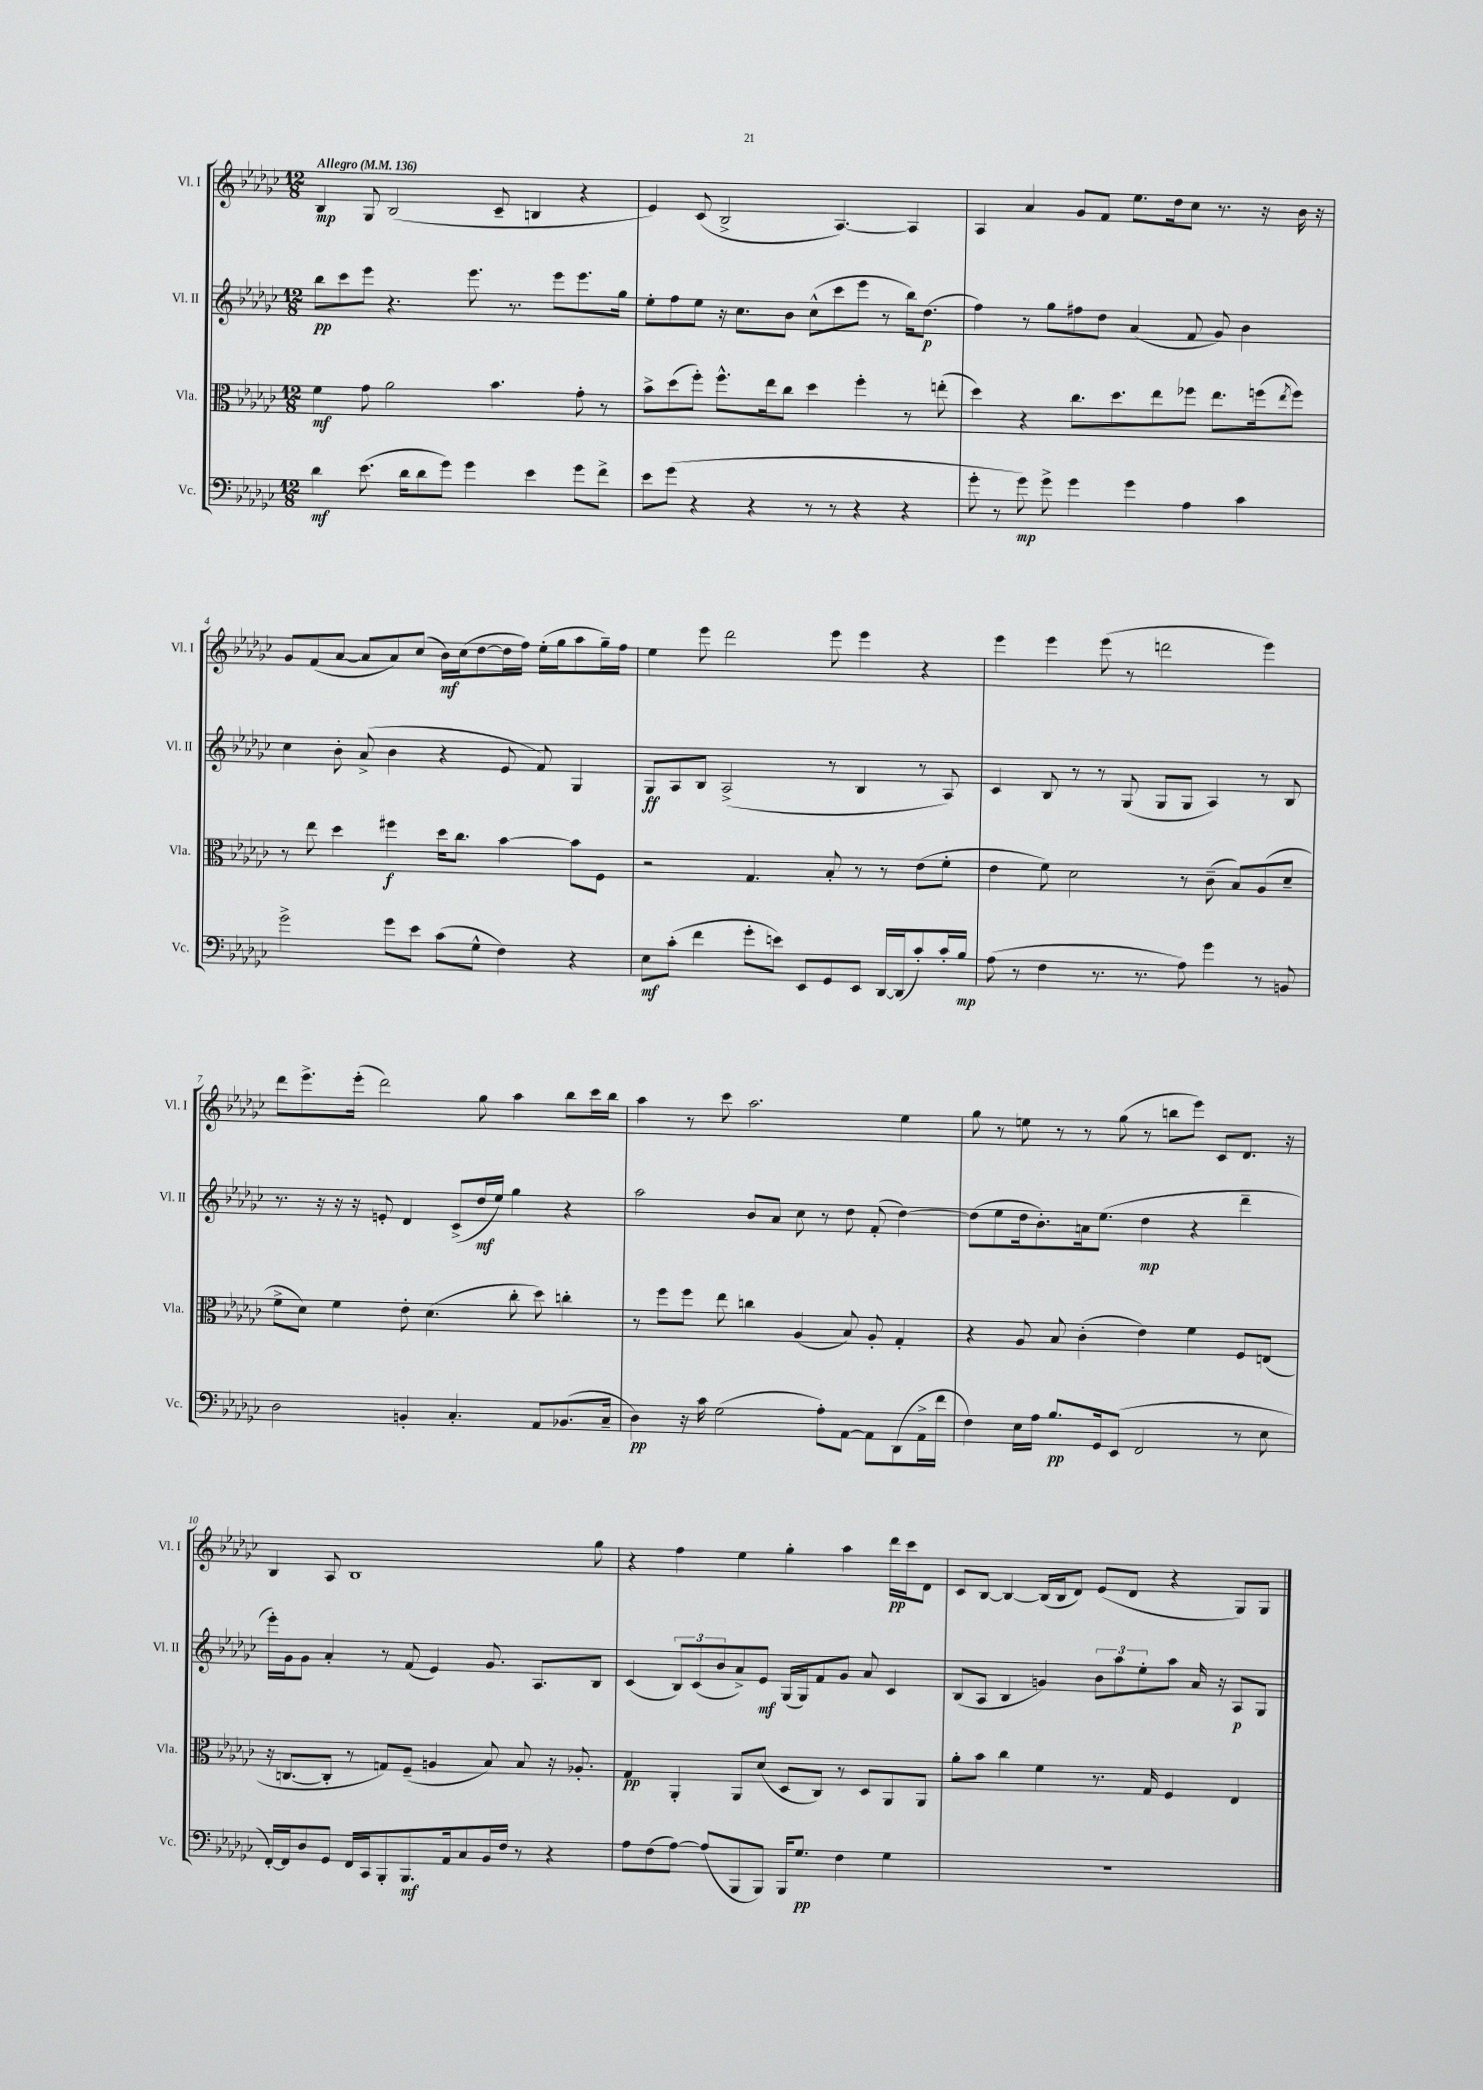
<<
\new StaffGroup <<
\new Staff = "s0" \with { instrumentName = "Vl. I" shortInstrumentName = "Vl. I" } {
    \clef treble \key ges \major \numericTimeSignature \time 12/8 \tempo "Allegro" 4 = 136
    bes4\mp ges8 bes2( ces'8-- b4 r4 |
    ees'4) ces'8( bes2-> aes4.~) aes4 |
    aes4 aes'4 ges'8 f'8 ees''8. des''16 ces''8 r8. r16 bes'16 r16 |
    ges'8 f'8( aes'8~ aes'8 aes'8) ces''8( bes'16\mf) ces''16( des''8~ des''16 f''16) ees''16-.( ges''16 aes''8 ges''16--) f''16 |
    ees''4 ees'''8 des'''2 ees'''8 ees'''4 r4 |
    ees'''4 ees'''4 ees'''8( r8 d'''2 ees'''4) |
    des'''8 ees'''8.-> ees'''16-.( des'''2) ges''8 aes''4 bes''8 ces'''16 bes''16 |
    aes''4 r8 ces'''8 aes''2. ees''4 |
    ges''8 r8 e''8 r8 r8 ges''8( r8 b''8 ees'''8) ces'8 des'8. r16 |
    bes4 aes8 bes1 ges''8 |
    r4 f''4 ees''4 ges''4-. aes''4 des'''16\pp ces'''16 des'8 |
    ces'8 bes8~ bes4~ bes16( bes16 des'8) ees'8( des'8 r4 ges8) ges8 \bar "|." |
}
\new Staff = "s1" \with { instrumentName = "Vl. II" shortInstrumentName = "Vl. II" } {
    \clef treble \key ges \major \numericTimeSignature \time 12/8
    bes''8\pp ces'''8 ees'''8 r4. ees'''8. r8. ees'''8 ees'''8. ges''16 |
    ees''8-. f''8 ees''8 r16 ces''8. bes'8 ces''8-^( ces'''8 ees'''8 r8 bes''16) des''8.\p( |
    f''4) r8 ges''8 fis''8 des''8 aes'4( f'8 ges'8) bes'4 |
    ces''4 bes'8-. aes'8->( bes'4 r4 ees'8 f'8) ges4 |
    ges8\ff aes8 bes8 aes2->( r8 bes4 r8 aes8) |
    ces'4 bes8 r8 r8 ges8( ges8 ges8 aes4) r8 bes8 |
    r8. r16 r16 r16 e'8-. des'4 ces'8->( des''16\mf ees''16) ges''4 r4 |
    aes''2 bes'8 aes'8 ces''8 r8 des''8 f'8-.( des''4~) |
    des''8( ees''8 des''16 bes'8.-.) a'16 ees''8.( des''4\mp r4 des'''4-- |
    ees'''16-.) ges'16 ges'8 aes'4-. r8 f'8( ees'4) ges'8. aes8. bes8 |
    ces'4( \tuplet 3/2 { bes8) ces'8( bes'8 } aes'8->) ees'8\mf ges16( ges16) f'8 ges'8 aes'8 ces'4 |
    bes8( aes8 bes4 g'4) \tuplet 3/2 { bes'8 aes''8 ees''8-. } aes''8 aes'16 r16 aes8\p ges8 \bar "|." |
}
\new Staff = "s2" \with { instrumentName = "Vla." shortInstrumentName = "Vla." } {
    \clef alto \key ges \major \numericTimeSignature \time 12/8
    f'4\mf ges'8 aes'2 bes'4. ges'8-. r8 |
    bes'8-> des''8( f''8-.) f''8.-^ ees''16 ces''8 des''4 f''4-. r8 e''8-.( |
    des''4) r4 ces''8. des''8. ees''8 fes''8 ees''8. f''16( \acciaccatura { ees''8 } f''8) |
    r8 ees''8 des''4 fis''4\f des''16 ces''8. bes'4~ bes'8 f8 |
    r2 ges4. bes8-. r8 r8 ees'8( f'8-. |
    ees'4 f'8) des'2 r8 ces'8--( bes8) aes8( des'8-- |
    f'8-> des'8) f'4 ees'8-. des'4.( ces''8-. des''8) c''4-. |
    r8 f''8 f''8 ees''8 c''4 aes4( bes8) aes8-. ges4-. |
    r4 aes8 bes8 ces'4-.( ees'4) f'4 f8 e8( |
    r16 c8.~ c8-. r8 g8) f8--( a4 bes8) bes8 r16 aes8.-. |
    ges4\pp aes,4-. aes,8 des'8( des8 ces8) r8 des8 aes,8 aes,8 |
    aes'8-. bes'8 ces''4 f'4 r8. ges16 f4 ees4 \bar "|." |
}
\new Staff = "s3" \with { instrumentName = "Vc." shortInstrumentName = "Vc." } {
    \clef bass \key ges \major \numericTimeSignature \time 12/8
    des'4\mf ees'8.( des'16 des'8 ges'8) ges'4 ees'4 ges'8 f'8-> |
    ees'8 ges'8( r4 r4 r8 r8 r4 r4 |
    ges'8-. r8 ges'8\mp) ges'8-> ges'4 ges'4 aes4 ces'4 |
    ges'2-> ges'8 ees'8 ces'8( ges8-^ f4) r4 |
    ees8\mf ces'8-.( f'4 ges'8-. e'8) ees,8 ges,8 ees,8 des,16~ des,16( ces'8-.) ces'16-. bes16\mp |
    aes8( r8 f4 r8. r8. aes8) ges'4 r8 b,8 |
    des2 b,4-. ces4.-. aes,8 bes,8.( ces16-- |
    des4\pp) r16 ces'16 ges2( aes8-.) aes,8~ aes,8 des,8( aes,16-> f'16 |
    f4) ees16 aes16 bes8.\pp ges,16 ees,8( f,2 r8 ees8 |
    f,16~-.) f,16 des8 ges,8 f,16 ces,16 bes,,8-. bes,,8.\mf aes,16 ces8 bes,16 f16 r8 r4 |
    aes8 f8( aes8~) aes8( bes,,8 bes,,8) bes,,16 ges8.\pp f4 ges4 |
    R1. \bar "|." |
}
>>
>>
